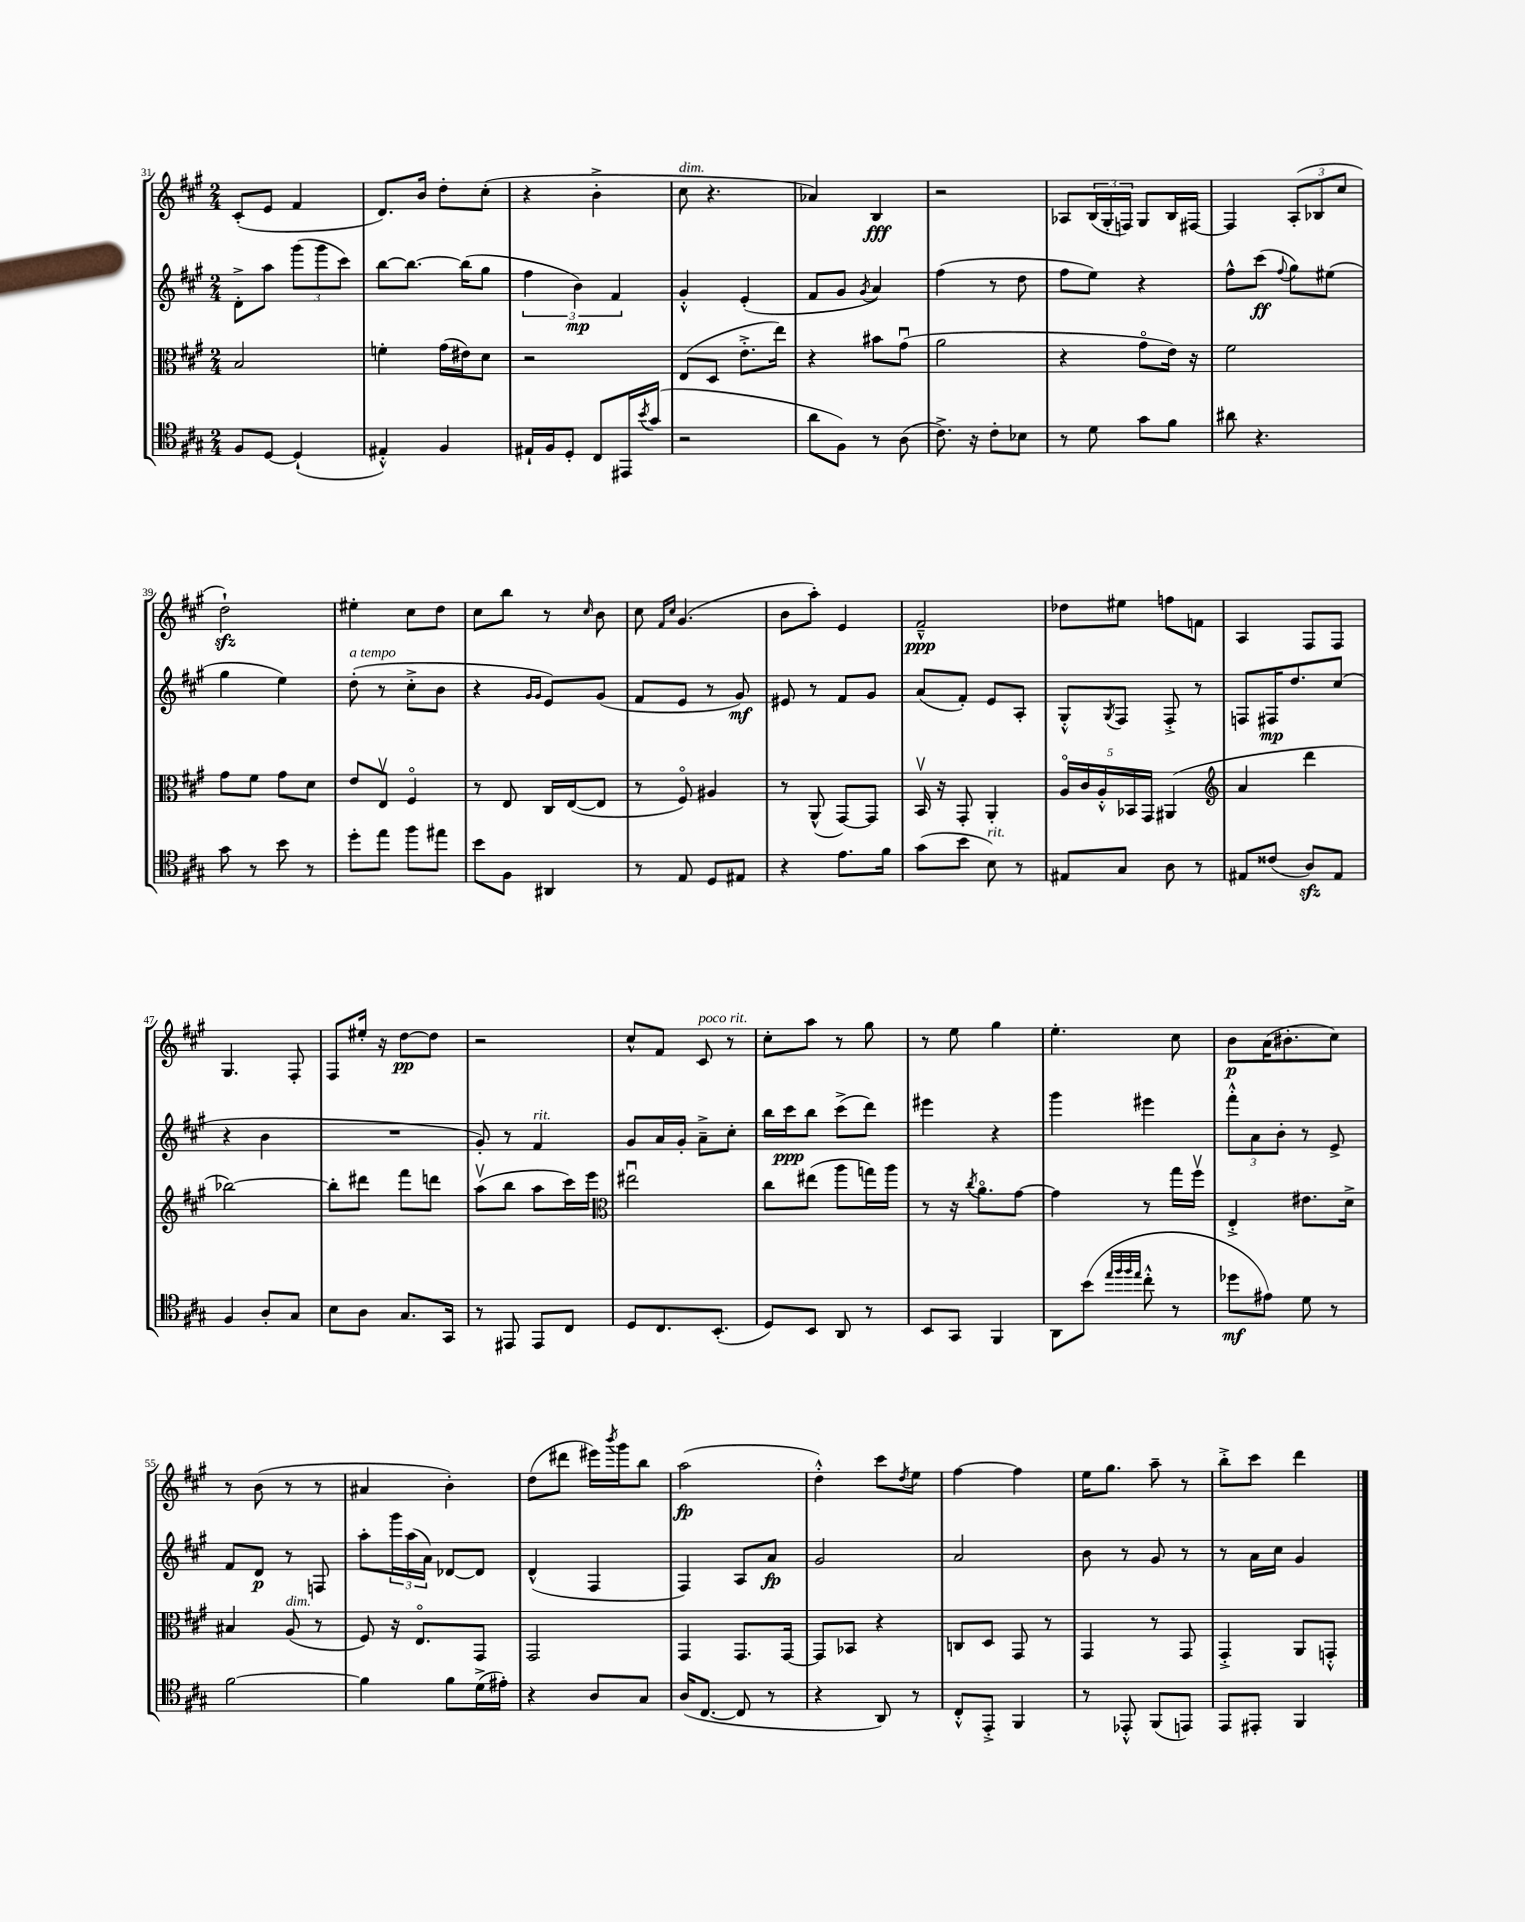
<<
\new StaffGroup <<
\new Staff = "s0" {
    \clef treble \key a \major \numericTimeSignature \time 2/4
    cis'8-.( e'8 fis'4 |
    d'8.) b'16 d''8-. cis''8-.( |
    r4 b'4-.-> |
    cis''8^\markup { \italic "dim." } r4. |
    aes'4) b4\fff |
    r2 |
    aes8 \tuplet 3/2 { b16( gis16-. f16) } gis8 b16 fis16~ |
    fis4 \tuplet 3/2 { a8-.( bes8 cis''8 } |
    d''2-!\sfz) |
    eis''4-. cis''8 d''8 |
    cis''8 b''8 r8 \grace { cis''16 } b'8 |
    cis''8 \grace { fis'16 cis''16 } gis'4.( |
    b'8 a''8-.) e'4 |
    fis'2---^\ppp |
    des''8 eis''8 f''8 f'8 |
    a4 fis8 fis8 |
    gis4. fis8-. |
    fis8 eis''16-. r16 d''8~\pp d''8 |
    r2 |
    cis''8-^ fis'8 cis'8^\markup { \italic "poco rit." } r8 |
    cis''8-. a''8 r8 gis''8 |
    r8 e''8 gis''4 |
    e''4.-. cis''8 |
    b'8\p a'16( bis'8.-. cis''8) |
    r8 b'8( r8 r8 |
    ais'4 b'4-.) |
    d''8( dis'''8 eis'''16) \acciaccatura { b'''8 } gis'''16 b''8 |
    a''2\fp( |
    d''4-.-^) cis'''8 \acciaccatura { d''8 } e''8 |
    fis''4~ fis''4 |
    e''16 gis''8. a''8-- r8 |
    b''8-.-> cis'''8 d'''4 \bar "|." |
}
\new Staff = "s1" {
    \clef treble \key a \major \numericTimeSignature \time 2/4
    d'8-.-> a''8 \tuplet 3/2 { gis'''8( gis'''8 cis'''8) } |
    b''8~ b''8.~ b''16( gis''8 |
    \tuplet 3/2 { fis''4 b'4\mp) fis'4 } |
    gis'4-.-^ e'4-.( |
    fis'8 gis'8 \acciaccatura { gis'8 } a'4) |
    fis''4( r8 d''8 |
    fis''8 e''8) r4 |
    fis''8-^ cis'''8\ff( \appoggiatura { fis''8 } gis''8) eis''8( |
    gis''4 e''4) |
    d''8-.^\markup { \italic "a tempo" }( r8 cis''8-.-> b'8 |
    r4 \grace { gis'16 gis'16 } e'8) gis'8( |
    fis'8 e'8 r8 gis'8\mf) |
    eis'8 r8 fis'8 gis'8 |
    a'8( fis'8-.) e'8 a8-. |
    gis8-.-^ \acciaccatura { gis8 } fis8 fis8-.-> r8 |
    f8 fis16\mp d''8. cis''8( |
    r4 b'4 |
    R2 |
    gis'8-.) r8 fis'4^\markup { \italic "rit." } |
    gis'8 a'16 gis'16-. a'8---> cis''8-. |
    b''16 cis'''16\ppp b''8 cis'''8->( d'''8) |
    eis'''4 r4 |
    gis'''4 eis'''4 |
    \tuplet 3/2 { fis'''8-.-^ a'8 b'8-. } r8 e'8-> |
    fis'8 d'8\p r8 f8 |
    a''8-. \tuplet 3/2 { gis'''16 a''16( a'16) } des'8~ des'8 |
    d'4-^( fis4 |
    fis4) a8 a'8\fp |
    gis'2 |
    a'2 |
    b'8 r8 gis'8 r8 |
    r8 a'16 cis''16 gis'4 \bar "|." |
}
\new Staff = "s2" {
    \clef alto \key a \major \numericTimeSignature \time 2/4
    b2 |
    f'4-. gis'16( eis'16) d'8 |
    r2 |
    e8( d8 e'8.-.-> e''16) |
    r4 bis'8 gis'8\downbow( |
    a'2 |
    r4 gis'8\flageolet e'16) r16 |
    fis'2 |
    gis'8 fis'8 gis'8 d'8 |
    e'8 e8\upbow fis4\flageolet |
    r8 e8 cis16 e16~( e8 |
    r8 fis8\flageolet) ais4 |
    r8 a,8-^( gis,8~) gis,8 |
    b,16\upbow r16 gis,8-. a,4-. |
    \tuplet 5/4 { a16\flageolet cis'16 a16-.-^ bes,16 gis,16 } ais,4( |
    \clef treble a'4 d'''4 |
    bes''2~) |
    bes''8-. dis'''8 fis'''8 d'''8 |
    a''8\upbow( b''8 a''8 cis'''16) e'''16 |
    \clef alto eis''2\downbow |
    cis''8 eis''8( a''8 g''16) a''16 |
    r8 r16 \acciaccatura { cis''8 } a'8.\flageolet gis'8~ |
    gis'4 r8 gis''16 fis''16\upbow |
    e4-.-> eis'8. d'16-> |
    bis4 a8^\markup { \italic "dim." }( r8 |
    fis8) r16 e8.\flageolet gis,8 |
    gis,2 |
    gis,4 gis,8. gis,16~ |
    gis,8 bes,8 r4 |
    c8 d8 gis,8 r8 |
    gis,4 r8 gis,8 |
    gis,4-.-> a,8 g,8-.-^ \bar "|." |
}
\new Staff = "s3" {
    \clef tenor \key a \major \numericTimeSignature \time 2/4
    fis8 d8~ d4-!( |
    eis4-.-^) fis4 |
    eis16-! fis16 d8-. cis8 eis,16 \acciaccatura { b'8 } gis'16( |
    r2 |
    a'8 fis8) r8 a8( |
    cis'8.->) r16 cis'8-. bes8 |
    r8 d'8 gis'8 fis'8 |
    ais'8 r4. |
    gis'8 r8 b'8 r8 |
    d''8-. e''8 fis''8 eis''8 |
    b'8 fis8 ais,4 |
    r8 e8 d8 eis8 |
    r4 e'8. fis'16 |
    gis'8( b'8 b8^\markup { \italic "rit." }) r8 |
    eis8 gis8 a8 r8 |
    eis8 cisis'8( a8\sfz) eis8 |
    fis4 a8-. gis8 |
    b8 a8 gis8. gis,16 |
    r8 eis,8 eis,8 cis8 |
    d8 cis8. b,8.-.( |
    d8) b,8 a,8 r8 |
    b,8 gis,8 fis,4 |
    a,8 b'8( \grace { e''32 fis''32 fis''32 e''32 } cis''8-.-^ r8 |
    des''8\mf eis'8) d'8 r8 |
    fis'2~ |
    fis'4 fis'8 d'16->( eis'16-.) |
    r4 a8 gis8 |
    a16( cis8.~ cis8 r8 |
    r4 a,8) r8 |
    cis8-.-^ e,8-.-> fis,4 |
    r8 ees,8-.-^ fis,8( e,8) |
    e,8 eis,8-. fis,4 \bar "|." |
}
>>
>>
\layout { \context { \Score currentBarNumber = #31 } }
